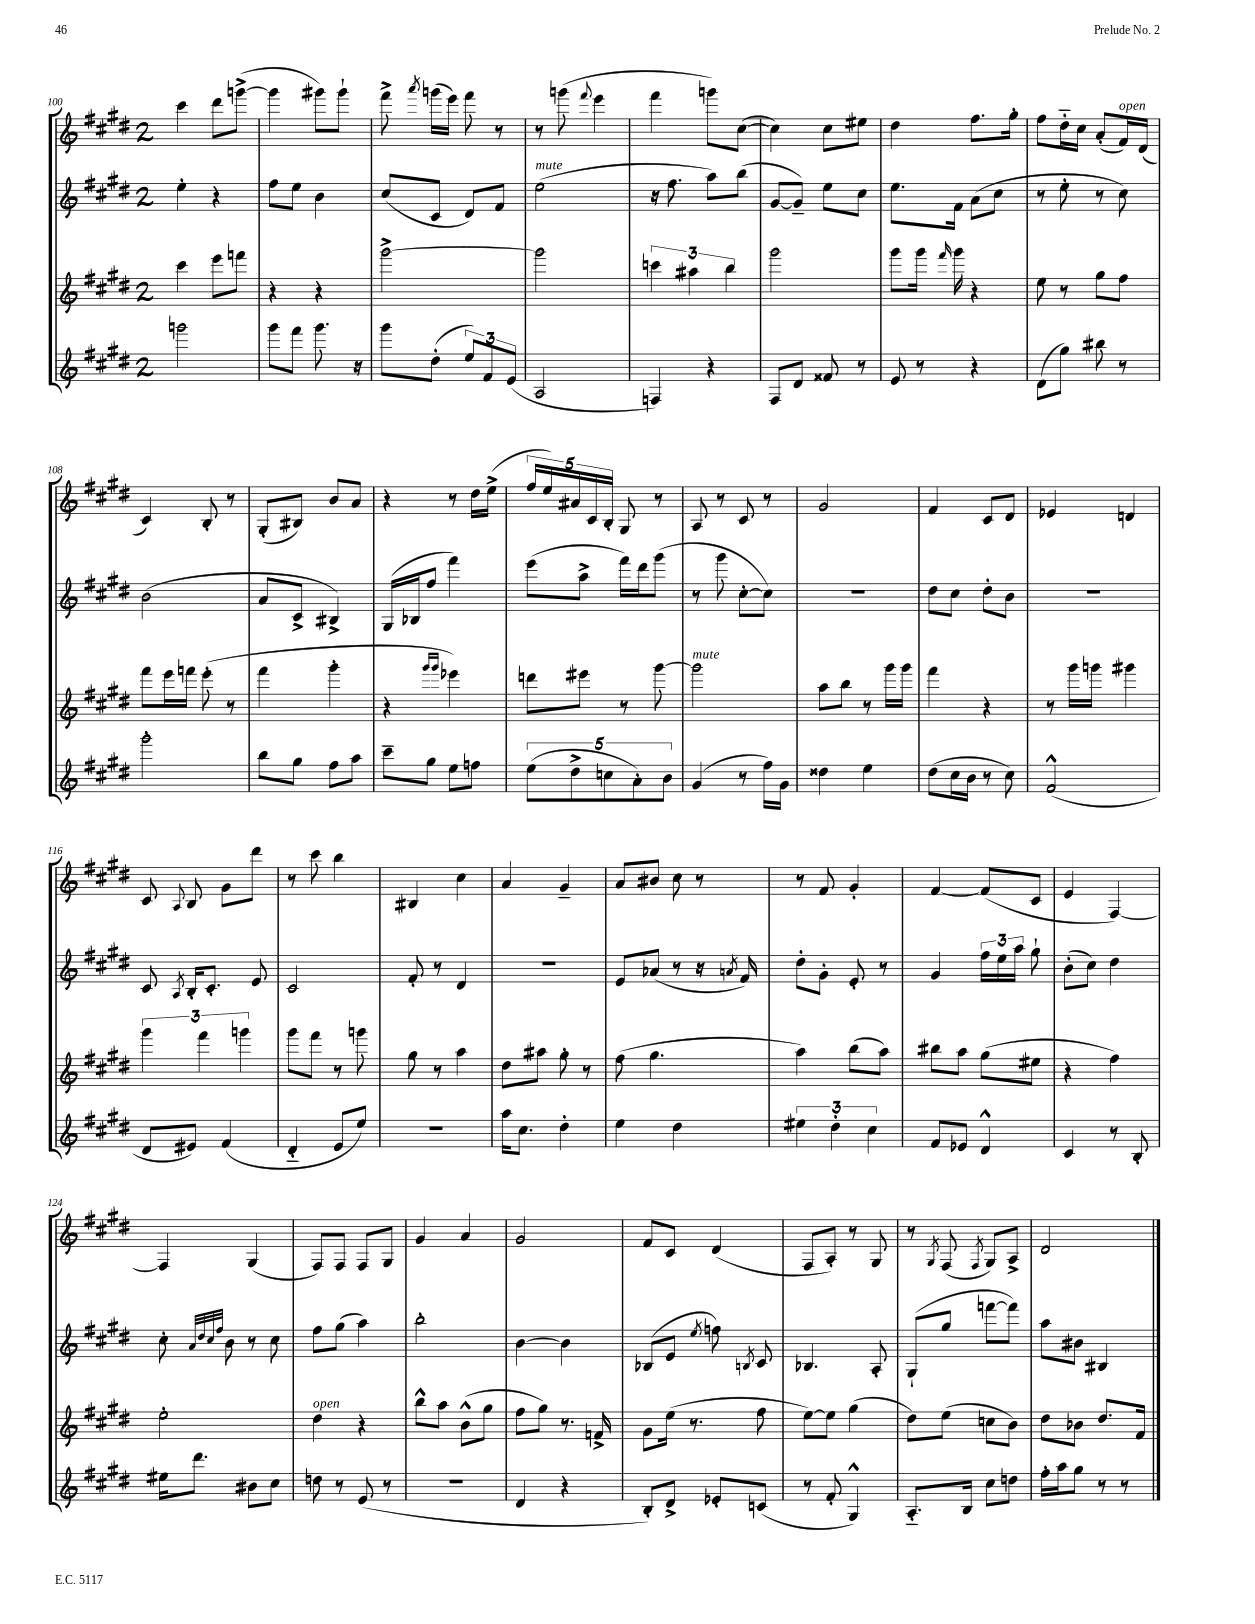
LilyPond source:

<<
\new StaffGroup <<
\new Staff = "s0" {
    \clef treble \key e \major \once \override Staff.TimeSignature.style = #'single-digit \time 2/4
    \autoBeamOff cis'''4 dis'''8[ g'''8]~->( |
    g'''4 gis'''8[) gis'''8]-! |
    fis'''8-> \acciaccatura { a'''8 } g'''16[( e'''16]) fis'''8 r8 |
    r8 g'''8( \appoggiatura { fis'''8 } e'''4 |
    fis'''4 g'''8[) cis''8]~( |
    cis''4) cis''8[ eis''8] |
    dis''4 fis''8.[ gis''16]-. |
    fis''8[ dis''16-_ cis''16] a'8[-.( fis'16^\markup { \italic "open" }) dis'16]( |
    cis'4) b8-. r8 |
    gis8[-.( bis8]) b'8[ a'8] |
    r4 r8 dis''16[ e''16]->( |
    \tuplet 5/4 { fis''16[ e''16) ais'16 cis'16 b16]-. } gis8 r8 |
    a8 r8 cis'8 r8 |
    gis'2 |
    fis'4 cis'8[ dis'8] |
    ees'4 d'4 |
    cis'8 \appoggiatura { a8 } b8 gis'8[ dis'''8] |
    r8 cis'''8 b''4 |
    bis4 cis''4 |
    a'4 gis'4-- |
    a'8[ bis'8] cis''8 r8 |
    r8 fis'8 gis'4-. |
    fis'4~ fis'8[( cis'8] |
    e'4 fis4~) |
    fis4 gis4( |
    fis8[) fis8] fis8[ gis8] |
    gis'4 a'4 |
    gis'2 |
    fis'8[ cis'8] dis'4( |
    fis8[ a8]-.) r8 gis8 |
    r8 \acciaccatura { gis8 } fis8( \acciaccatura { fis8 } gis8[) a8]-> |
    dis'2 \bar "|." |
}
\new Staff = "s1" {
    \clef treble \key e \major \once \override Staff.TimeSignature.style = #'single-digit \time 2/4
    \autoBeamOff e''4-. r4 |
    fis''8[ e''8] b'4 |
    cis''8[( cis'8] dis'8[) fis'8] |
    e''2^\markup { \italic "mute" }( |
    r16 fis''8. a''8[) b''8]( |
    gis'8[~ gis'8]--) e''8[ cis''8] |
    e''8.[ fis'16] a'8[( cis''8] |
    r8 e''8-. r8 cis''8) |
    b'2( |
    a'8[ cis'8]-> bis4->) |
    gis16[( bes16 fis''8] fis'''4) |
    e'''8[( a''8]-> fis'''16[) dis'''16 gis'''8]( |
    r8 gis'''8 cis''8[~-. cis''8]) |
    R2 |
    dis''8[ cis''8] dis''8[-. b'8] |
    R2 |
    cis'8 \acciaccatura { a8 } b16[-. cis'8.]-. e'8 |
    cis'2 |
    fis'8-. r8 dis'4 |
    r2 |
    e'8[ aes'8]( r8 r16 \acciaccatura { a'8 } fis'16) |
    dis''8[-. gis'8]-. e'8-. r8 |
    gis'4 \tuplet 3/2 { fis''16[ e''16 a''16] } gis''8-! |
    b'8[-.( cis''8]) dis''4 |
    cis''8-. \grace { a'32[ dis''32 cis''32 fis''32] } b'8 r8 cis''8 |
    fis''8[ gis''8]( a''4) |
    b''2-. |
    b'4~ b'4 |
    bes8[( e'8] \acciaccatura { e''8 } f''8) \acciaccatura { b8 } cis'8 |
    bes4. a8-. |
    gis8[-!( gis''8] f'''8[~ f'''8]) |
    a''8[ bis'8] bis4 \bar "|." |
}
\new Staff = "s2" {
    \clef treble \key e \major \once \override Staff.TimeSignature.style = #'single-digit \time 2/4
    \autoBeamOff cis'''4 e'''8[ f'''8] |
    r4 r4 |
    gis'''2~-> |
    gis'''2 |
    \tuplet 3/2 { c'''4 ais''4 b''4 } |
    gis'''2 |
    gis'''8[ gis'''16] \grace { fis'''16 } gis'''16 r4 |
    e''8 r8 gis''8[ fis''8] |
    fis'''8[ e'''16 f'''16] e'''8-.( r8 |
    fis'''4 gis'''4-. |
    r4 \grace { gis'''16[ gis'''16] } ees'''4) |
    d'''8[ eis'''8] r8 gis'''8~ |
    gis'''2^\markup { \italic "mute" } |
    a''8[ b''8] r8 gis'''16[ gis'''16] |
    fis'''4 r4 |
    r8 gis'''16[ g'''16] gis'''4 |
    \tuplet 3/2 { gis'''4 fis'''4 g'''4 } |
    gis'''8[ fis'''8] r8 g'''8 |
    gis''8 r8 a''4 |
    dis''8[ ais''8] gis''8-. r8 |
    fis''8( gis''4. |
    a''4) b''8[( a''8]) |
    bis''8[ a''8] gis''8[( eis''8] |
    r4 fis''4) |
    e''2-. |
    dis''4^\markup { \italic "open" } r4 |
    b''8[-^ a''8] b'8[-^( gis''8] |
    fis''8[ gis''8]) r8. f'16-> |
    gis'8[ e''16]( r8. fis''8 |
    e''8[~) e''8] gis''4( |
    dis''8[) e''8]( c''8[ b'8]) |
    dis''8[ bes'8] dis''8.[ fis'16] \bar "|." |
}
\new Staff = "s3" {
    \clef treble \key e \major \once \override Staff.TimeSignature.style = #'single-digit \time 2/4
    \autoBeamOff g'''2 |
    gis'''8[ fis'''8] gis'''8. r16 |
    gis'''8[ dis''8]-.( \tuplet 3/2 { e''8[) fis'8 e'8]( } |
    a2 |
    f4) r4 |
    fis8[ dis'8] fisis'8 r8 |
    e'8 r8 r4 |
    dis'8[( gis''8]) bis''8 r8 |
    gis'''2-. |
    b''8[ gis''8] fis''8[ a''8] |
    cis'''8[-- gis''8] e''8[ f''8] |
    \tuplet 5/4 { e''8[( dis''8-> c''8 a'8-.) b'8] } |
    gis'4( r8 fis''16[) gis'16] |
    disis''4 e''4 |
    dis''8[( cis''16 b'16] r8 cis''8) |
    fis'2-^( |
    dis'8[ eis'8]) fis'4( |
    dis'4-_ e'8[ e''8]) |
    R2 |
    a''16[ cis''8.] dis''4-. |
    e''4 dis''4 |
    \tuplet 3/2 { eis''4 dis''4-. cis''4 } |
    fis'8[ ees'8] dis'4-^ |
    cis'4 r8 b8-. |
    eis''16[ dis'''8.] bis'8[ cis''8] |
    d''8 r8 e'8( r8 |
    R2 |
    dis'4 r4 |
    b8[-.) dis'8]-> ees'8[-. c'8]( |
    r8 fis'8-. gis4-^) |
    a8.[-_ b16] cis''8[ d''8] |
    fis''16[-. a''16 gis''8] r8 r8 \bar "|." |
}
>>
>>
\layout { \context { \Score currentBarNumber = #100 } }
